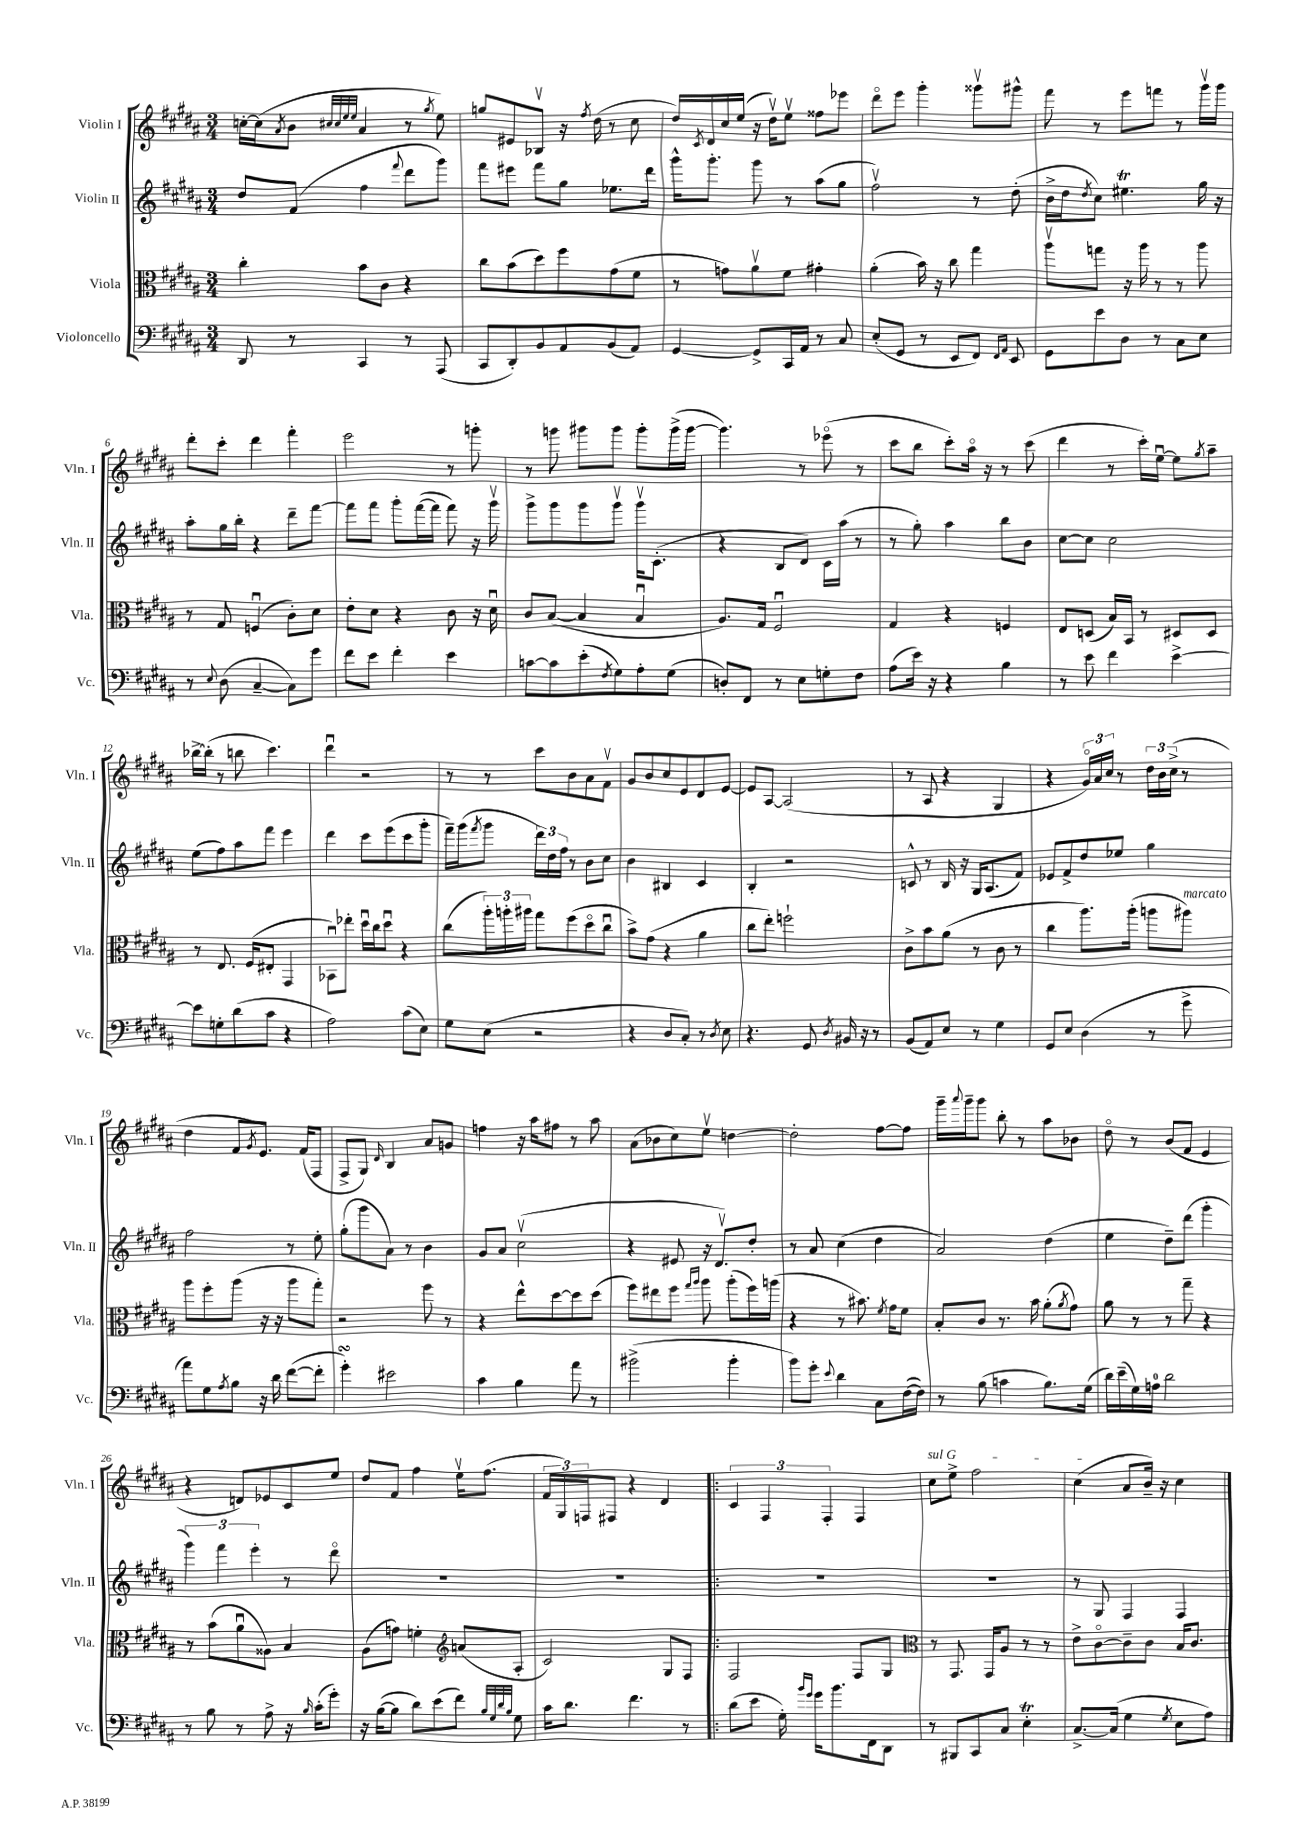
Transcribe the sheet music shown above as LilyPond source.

<<
\new StaffGroup <<
\new Staff = "s0" \with { instrumentName = "Violin I" shortInstrumentName = "Vln. I" } {
    \clef treble \key b \major \numericTimeSignature \time 3/4
    c''16~-. c''16( \acciaccatura { ais'8 } b'8 \grace { cis''32 cis''32 e''32 e''32 } ais'4 r8 \acciaccatura { gis''8 } e''8) |
    g''8 eis'8 bes8\upbow r16 \acciaccatura { fis''8 } dis''16( r8 cis''8 |
    dis''16) \acciaccatura { cis'8 } dis'16 cis''16 e''16( r16 dis''16\upbow) e''8\upbow fisis''8 ees'''8 |
    dis'''8\flageolet e'''8 gis'''4-. gisis'''8\upbow gis'''8-^ |
    fis'''8 r8 e'''8 f'''8 r8 gis'''16\upbow gis'''16 |
    dis'''8-. cis'''8-. dis'''4 fis'''4-. |
    e'''2 r8 g'''8-. |
    r8 g'''8 gis'''8 gis'''8 gis'''8-. gis'''16->( gis'''16~ |
    gis'''4.) r8 ees'''8\flageolet( r8 |
    cis'''8 b''8 cis'''8-.) ais''16\flageolet r16 r8 cis'''8( |
    dis'''4 r8 cis'''16-.) e''16~\downbow e''8 \acciaccatura { gis''8 } ais''8-- |
    bes''16~-> bes''16-.( r8 b''8 cis'''4.) |
    dis'''4\downbow r2 |
    r8 r8 cis'''8 b'8 ais'8 fis'8\upbow |
    gis'8 b'8 cis''8 e'8 dis'8 e'8~ |
    e'8 ais8~ ais2( |
    r8 ais8 r4 gis4 |
    r4 \tuplet 3/2 { gis'16\flageolet) ais'16 cis''16 } r8 \tuplet 3/2 { dis''16 b'16 cis''16->( } r8 |
    dis''4 fis'8 \acciaccatura { gis'8 } e'8.) fis'16( fis8 |
    fis8-> gis8) \grace { dis'16 } b4 ais'8 g'8 |
    f''4 r16 ais''16 fis''8 r8 ais''8 |
    ais'8( bes'8 cis''8) e''8\upbow d''4~ |
    d''2-. fis''8~ fis''8 |
    gis'''16-- \appoggiatura { ais'''8 } gis'''16-- gis'''8 b''8-. r8 ais''8 bes'8 |
    dis''8\flageolet r8 b'8( fis'8 e'4 |
    r4 d'8) ees'8 cis'8 e''8 |
    dis''8 fis'8 fis''4 e''16\upbow fis''8.( |
    \tuplet 3/2 { fis'16 gis16) f16 } fis8 r4 dis'4 |
    \bar ".|:" \tuplet 3/2 { cis'4 fis4 fis4-. } fis4 |
    \once \override TextSpanner.bound-details.left.text = \markup { \italic "sul G" } cis''8\startTextSpan e''8-> fis''2 |
    cis''4( ais'8 b'16--\stopTextSpan) r16 cis''4 \bar "|." |
}
\new Staff = "s1" \with { instrumentName = "Violin II" shortInstrumentName = "Vln. II" } {
    \clef treble \key b \major \numericTimeSignature \time 3/4
    dis''8 fis'8( fis''4 \appoggiatura { fis'''8 } dis'''8 gis'''8) |
    fis'''8 eis'''8 fis'''8 gis''8 ees''8. dis'''16 |
    gis'''16-^ gis'''8.-. gis'''8 r8 ais''8( gis''8 |
    fis''2\upbow) r8 dis''8-.( |
    b'16-> dis''16 \acciaccatura { dis''8 } cis''8) eis''4.\trill gis''16 r16 |
    ais''8-. gis''16 b''16-. r4 dis'''8-- fis'''8~ |
    fis'''8 fis'''8 gis'''8-. fis'''16~( fis'''16 fis'''8) r16 gis'''16\upbow |
    gis'''8-> gis'''8 gis'''8 gis'''8\upbow gis'''16\upbow cis'8.-.( |
    r4 b8 dis'8) cis'16 ais''16( r8 |
    r8 gis''8-.) ais''4 b''8 b'8 |
    cis''8~ cis''8 cis''2 |
    e''8( fis''8) ais''8 fis'''8 e'''4 |
    dis'''4 cis'''8 e'''8( cis'''8 gis'''8-. |
    fis'''16--) gis'''16( \acciaccatura { fis'''8 } gis'''8 \tuplet 3/2 { dis'''16) dis''16 fis''16 } r8 b'8 cis''8 |
    b'4 bis4 cis'4 |
    b4-. r2 |
    c'8-^ r8 b16 r16 gis16 ais8.( fis'8) |
    ees'8 fis'8-> dis''8 ees''8 gis''4 |
    fis''2 r8 e''8-. |
    gis''8-.( gis'''8 ais'8) r8 b'4 |
    gis'8 ais'8 cis''2\upbow( |
    r4 eis'8 r16 dis'8.\upbow) dis''8-. |
    r8 ais'8 cis''4( dis''4 |
    ais'2) dis''4( |
    e''4 dis''8--) dis'''8( gis'''4-. |
    \tuplet 3/2 { gis'''4) fis'''4 e'''4-. } r8 dis'''8\flageolet |
    R2. |
    R2. |
    \bar ".|:" R2. |
    R2. |
    r8 gis8 fis4 fis4 \bar "|." |
}
\new Staff = "s2" \with { instrumentName = "Viola" shortInstrumentName = "Vla." } {
    \clef alto \key b \major \numericTimeSignature \time 3/4
    cis''4-. b'8 cis'8 r4 |
    cis''8 b'8( dis''8) fis''8 gis'8( fis'8 |
    r8 g'8) ais'8\upbow fis'8 gis'4-. |
    ais'4-.( b'16) r16 cis''8 gis''4 |
    ais''8\upbow g''8 r16 ais''16 r8 r8 ais''8 |
    r8 gis8 f4\downbow( cis'8-.) dis'8 |
    e'8-. dis'8 r4 cis'8 r16 dis'16\downbow |
    cis'8 b8~( b4 b4\downbow |
    ais8.) gis16 fis2\downbow |
    gis4 r4 f4 |
    e8 d8( b16) b,16 r8 dis8 dis8 |
    r8 e8. fis16( eis8-. gis,4 |
    bes,8\downbow) ees''8-. dis''16\downbow cis''16 dis''8\downbow r4 |
    cis''8( \tuplet 3/2 { ais''16-.) a''16-. ais''16 } gis''8 fis''8( dis''8\flageolet cis''8\downbow |
    b'8->) gis'8( r4 ais'4 |
    cis''8 e''8-.) f''2-! |
    cis'8-> b'8 ais'8( r8 cis'8 r8 |
    cis''4 ais''8.) ais''16-.( a''8 ais''8^\markup { \italic "marcato" }) |
    ais''8 fis''8-. ais''8( r16 r16 ais''8 gis''8-.) |
    r2 fis''8 r8 |
    r4 e''8-^ dis''8~ dis''8 dis''8( |
    fis''8) eis''8 fis''8 \grace { gis''16 ais''16 } ais''8 ais''8-.( fis''16) a''16( |
    r4 r8 bis'8.) \acciaccatura { fis'8 } gis'16 fis'8 |
    b8-. cis'8 r8. b'16 ais'8-.( \acciaccatura { ais'8 } gis'8) |
    ais'8 r8 r8 gis''8-- r4 |
    r8 b'8( ais'8\downbow aisis8) b4 |
    ais8( g'8) f'4-. \clef treble a'8( ais8-. |
    cis'2) gis8 fis8 |
    \bar ".|:" fis2 fis8 gis8 |
    \clef alto r8 gis,8. gis,16 ais8 r8 r8 |
    e'8-> cis'8~\flageolet cis'8-- cis'8 b16 cis'8. \bar "|." |
}
\new Staff = "s3" \with { instrumentName = "Violoncello" shortInstrumentName = "Vc." } {
    \clef bass \key b \major \numericTimeSignature \time 3/4
    dis,8 r8 cis,4 r8 ais,,8( |
    cis,8 dis,8-.) b,8 ais,8 b,8( ais,8) |
    gis,4~ gis,8-> cis,16 ais,16 r8 cis8 |
    e8-.( gis,8 r8 e,8 fis,8) \grace { fis,16 ais,16 } e,8 |
    gis,8 e'8 dis8 r8 cis8 e8 |
    r8 \appoggiatura { e8 } dis8( cis4~-- cis8) gis'8 |
    fis'8 e'8 fis'4-. e'4 |
    c'8~ c'8 e'8-.( \acciaccatura { fis8 } gis8) ais8-. gis8( |
    d8-.) fis,8 r8 e8 g8-. fis8 |
    ais8( e'16) r16 r4 b4 |
    r8 e'8 fis'4 e'4~-> |
    e'8 g8-. dis'8( cis'8 r4 |
    ais2) cis'8( e8) |
    gis8 e8( r2 |
    r4 dis8 cis8-.) r8 \acciaccatura { dis8 } e8 |
    r4. gis,8 \acciaccatura { dis8 } bis,16 r16 r8 |
    b,8( ais,8) e8 r8 gis4 |
    gis,8 e8 dis4( r8 gis'8-> |
    ais'8) gis8 \acciaccatura { ais8 } b8 r16 dis'16 fis'8~( fis'8-. |
    gis'4-.\turn) eis'2 |
    cis'4 b4 ais'8 r8 |
    bis'2->( bis'4-. |
    b'8) gis'8-. \appoggiatura { e'8 } dis'4 cis8 fis16~( fis16) |
    r8 b8( c'4 b8.) gis16( |
    dis'16) e'16--( gis16) a16-0 dis'2 |
    r8 b8 r8 ais8-> r16 \grace { b16 } cis'16-.( gis'8-.) |
    r16 b16~( b8 dis'8) e'8( fis'8) \grace { b32 gis32 dis'32 b32 } gis8 |
    cis'16 dis'8. fis'4. r8 |
    \bar ".|:" dis'8( e'8 gis16-.) \grace { b'16 gis'16 } gis'16 b'8. fis,16 dis,8 |
    r8 bis,,8 cis,8 cis8 e4-.\trill |
    cis8.~-> cis16( gis4 \acciaccatura { gis8 } e8 ais8) \bar "|." |
}
>>
>>
